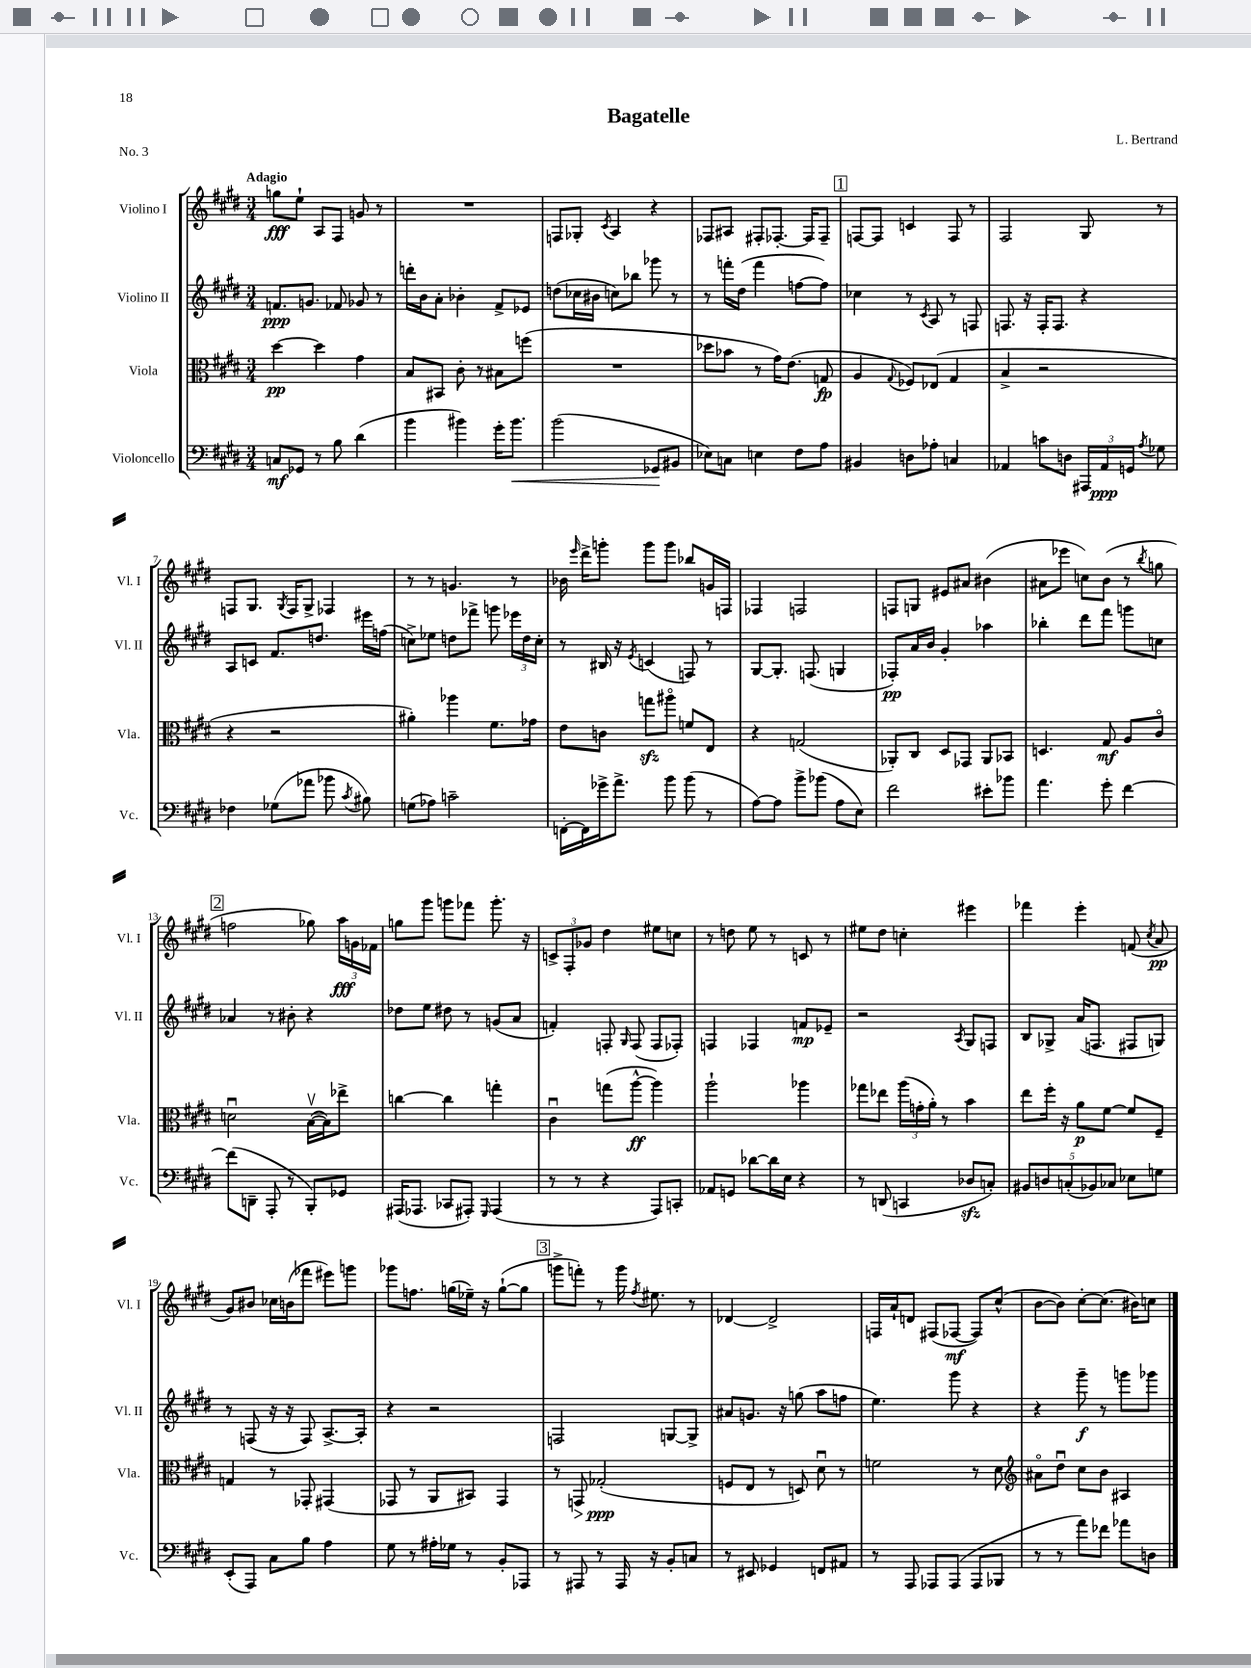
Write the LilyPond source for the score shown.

\header { title = "Bagatelle" composer = "L. Bertrand" piece = "No. 3" }
<<
\new StaffGroup <<
\new Staff = "s0" \with { instrumentName = "Violino I" shortInstrumentName = "Vl. I" } {
    \clef treble \key e \major \numericTimeSignature \time 3/4 \tempo "Adagio"
    \autoBeamOff g''8[\fff e''8]-! a8[ fis8] g'8 r8 |
    R2. |
    f8[ ges8]-. \acciaccatura { cis'8 } a4 r4 |
    fes8[ ais8] fis8[-. fes8.]~-. fes16[ fes8]-- |
    \mark \markup { \box "1" } f8[~ f8] c'4 f8 r8 |
    fis2 gis8 r8 |
    f8[ gis8.] \acciaccatura { gis8 } f16[ gis8]-> fes4 |
    r8 r8 g'4. r8 |
    bes'16 \grace { e'''16 } dis'''16[-> g'''8]-. g'''8[ g'''8] bes''8[ g'16 f16] |
    fes4 f2 |
    f8[ g8] eis'8[ ais'8] bis'4( |
    ais'8[ ees'''8] c''8[) b'8]( r8 \acciaccatura { b''8 } g''8 |
    \mark \markup { \box "2" } f''2 ges''8) \tuplet 3/2 { a''16[\fff g'16 fes'16] } |
    g''8[ gis'''8] g'''8[ fes'''8] g'''8.-. r16 |
    \tuplet 3/2 { c'8[-> fis8-. ges'8] } dis''4 eis''8[ c''8] |
    r8 d''8 e''8 r8 c'8 r8 |
    eis''8[ dis''8] c''4-. eis'''4 |
    fes'''4 e'''4-. f'8( \acciaccatura { cis''8 } a'8\pp |
    gis'8[) bis'8] ces''16[ b'16( fes'''8] eis'''8[) g'''8] |
    ges'''8[ f''8.] g''16[( ees''16]--) r16 g''8[~-!( g''8] |
    \mark \markup { \box "3" } g'''8[-> f'''8]-.) r8 g'''16 \acciaccatura { fis''8 } eis''8. r8 |
    des'4~ des'2-> |
    f16[ a'16-! d'8] fis8[( fes8]~\mf fes8[) cis''8]-^( |
    b'8[~ b'8]) cis''8[~-. cis''8.]( bis'16[) c''8] \bar "|." |
}
\new Staff = "s1" \with { instrumentName = "Violino II" shortInstrumentName = "Vl. II" } {
    \clef treble \key e \major \numericTimeSignature \time 3/4
    \autoBeamOff f'8.[\ppp g'8.] fes'8 ges'8 r8 |
    d'''16[-. b'16 a'8]-. bes'4-. fis'8[-> ees'8] |
    d''8[( ces''16 bis'16] c''8[) bes''8] ges'''8 r8 |
    r8 f'''16[-. dis''16]( f'''4 f''8[~ f''8]) |
    \mark \markup { \box "1" } ces''4 r8 \acciaccatura { cis'8 } a8 r8 f8 |
    f8. r16 f16[-. f8.] r4 |
    a8[ c'8] fis'8.[ d''8.] eis'''16[ f''16]( |
    c''8[->) ees''8] d''8[ fes'''8]-> g'''8 \tuplet 3/2 { ees'''16[ d''16 c''16]-. } |
    r8 bis16 r16 \acciaccatura { e'8 } c'4( f8) r8 |
    gis8[~ gis8.]-. f8.( g4 |
    fes8[-.\pp) a'16 b'16] gis'4-. aes''4 |
    bes''4-. dis'''8[ fis'''8] g'''8[ c''8] |
    \mark \markup { \box "2" } aes'4 r8 bis'8-. r4 |
    des''8[ e''8] dis''8 r8 g'8[( a'8] |
    f'4-.) f8-. \grace { gis16 } f8( f8[ fes8]-.) |
    f4 fes4 f'8[\mp ees'8]-- |
    r2 \acciaccatura { a8 } gis8[ f8] |
    b8[ ges8]-> a'16[( f8.] fis8[ g8]) |
    r8 f8( r16 r16 f8) a8.[~-> a16]-. |
    r4 r2 |
    \mark \markup { \box "3" } f2 g8[~ g8]-> |
    ais'8[ g'8.] r16 g''8( a''8[ f''8] |
    e''4.) gis'''8 r4 |
    r4 gis'''8--\f r8 g'''8[ ges'''8] \bar "|." |
}
\new Staff = "s2" \with { instrumentName = "Viola" shortInstrumentName = "Vla." } {
    \clef alto \key e \major \numericTimeSignature \time 3/4
    \autoBeamOff dis''4~\pp dis''4 gis'4 |
    b8[ bis,8] cis'8-. r8 bis8[ f''8]( |
    R2. |
    des''8[ bes'8] r8 gis'16[) e'8.]( g8\fp |
    \mark \markup { \box "1" } a4 \appoggiatura { gis8 } fes8[) ees8]( gis4 |
    b4-> r2 |
    r4 r2 |
    ais'4-.) aes''4 fis'8.[ ges'16] |
    e'8[ c'8] g''8[\sfz ais''8]\flageolet f'8[ e8] |
    r4 g2( |
    aes,8[-.) cis8] dis8[ ges,8] aes,8[ bes,8] |
    d4. gis8\mf a8[ cis'8]\flageolet |
    \mark \markup { \box "2" } d'2\downbow b16[~\upbow( b16) ees''8]-> |
    c''4~ c''4 g''4-. |
    cis'4\downbow g''8[( a''8]~-^\ff a''4) |
    a''2-! aes''4 |
    ges''8[ ees''8] \tuplet 3/2 { a''16[( g'16-. a'16]-.) } r8 b'4 |
    e''8[ fis''16]-. r16 a'8[\p fis'8]~ fis'8[ fis8]-- |
    g4 r8 ges,8-. gis,4( |
    ges,8 r8 a,8[ bis,8]) ges,4 |
    \mark \markup { \box "3" } r8 g,8\> ges2-.\ppp\!( |
    f8[ e8] r8 d8) dis'8\downbow r8 |
    f'2 r8 dis'8 |
    \clef treble ais'8[\flageolet dis''8]\downbow cis''8[ b'8] ais4 \bar "|." |
}
\new Staff = "s3" \with { instrumentName = "Violoncello" shortInstrumentName = "Vc." } {
    \clef bass \key e \major \numericTimeSignature \time 3/4
    \autoBeamOff c8[\mf ges,8] r8 b8 dis'4( |
    b'4 bis'4) gis'16[-. bis'8.]\< |
    b'2( ges,8[\! bis,8] |
    ees8[) c8] e4 fis8[ a8] |
    \mark \markup { \box "1" } bis,4 d8[ aes8]-. c4 |
    aes,4 c'8[ d8] \tuplet 3/2 { ais,,16[ aes,16\ppp g,16] } \acciaccatura { a8 } ges8 |
    fes4 ges8[( aes'8] bes'8 \acciaccatura { cis'8 } bis8) |
    g8[( aes8]) c'2-- |
    f,16[~-. f,16 ges'16-> a'8.]-> b'8 b'8( r8 |
    a8[~) a8] b'8[-> bes'8]( a8[ e8]) |
    fis'2 eis'8[-. bes'8] |
    a'4. gis'8-. fis'4~ |
    \mark \markup { \box "2" } fis'8[( d,8]-- a,,8-. r8 b,,8[-.) ges,8] |
    ais,,16[( aes,,8.] ces,8[ ais,,8]-.) \grace { gis,,16 } ais,,4( |
    r8 r8 r4 a,,8[) c,8]-. |
    aes,8[ g,8] des'8[~ des'16 e16] r4 |
    r8 d,8( c,4 des8[\sfz c8]-.) |
    \tuplet 5/4 { bis,8[ d8 c8-.( bes,8) ces8] } ees8[ g8] |
    e,8[-.( a,,8]) cis8[ b8] a4 |
    gis8 r8 ais16[-. ges16] r8 b,8[-. aes,,8] |
    \mark \markup { \box "3" } r8 ais,,8 r8 ais,,16 r16 b,8[-. c8] |
    r8 eis,8 ges,4 f,8[ ais,8] |
    r8 a,,8 aes,,8[ aes,,8]( aes,,8[ bes,,8] |
    r8 r8 a'8[) fes'8] aes'8[ d8] \bar "|." |
}
>>
>>
